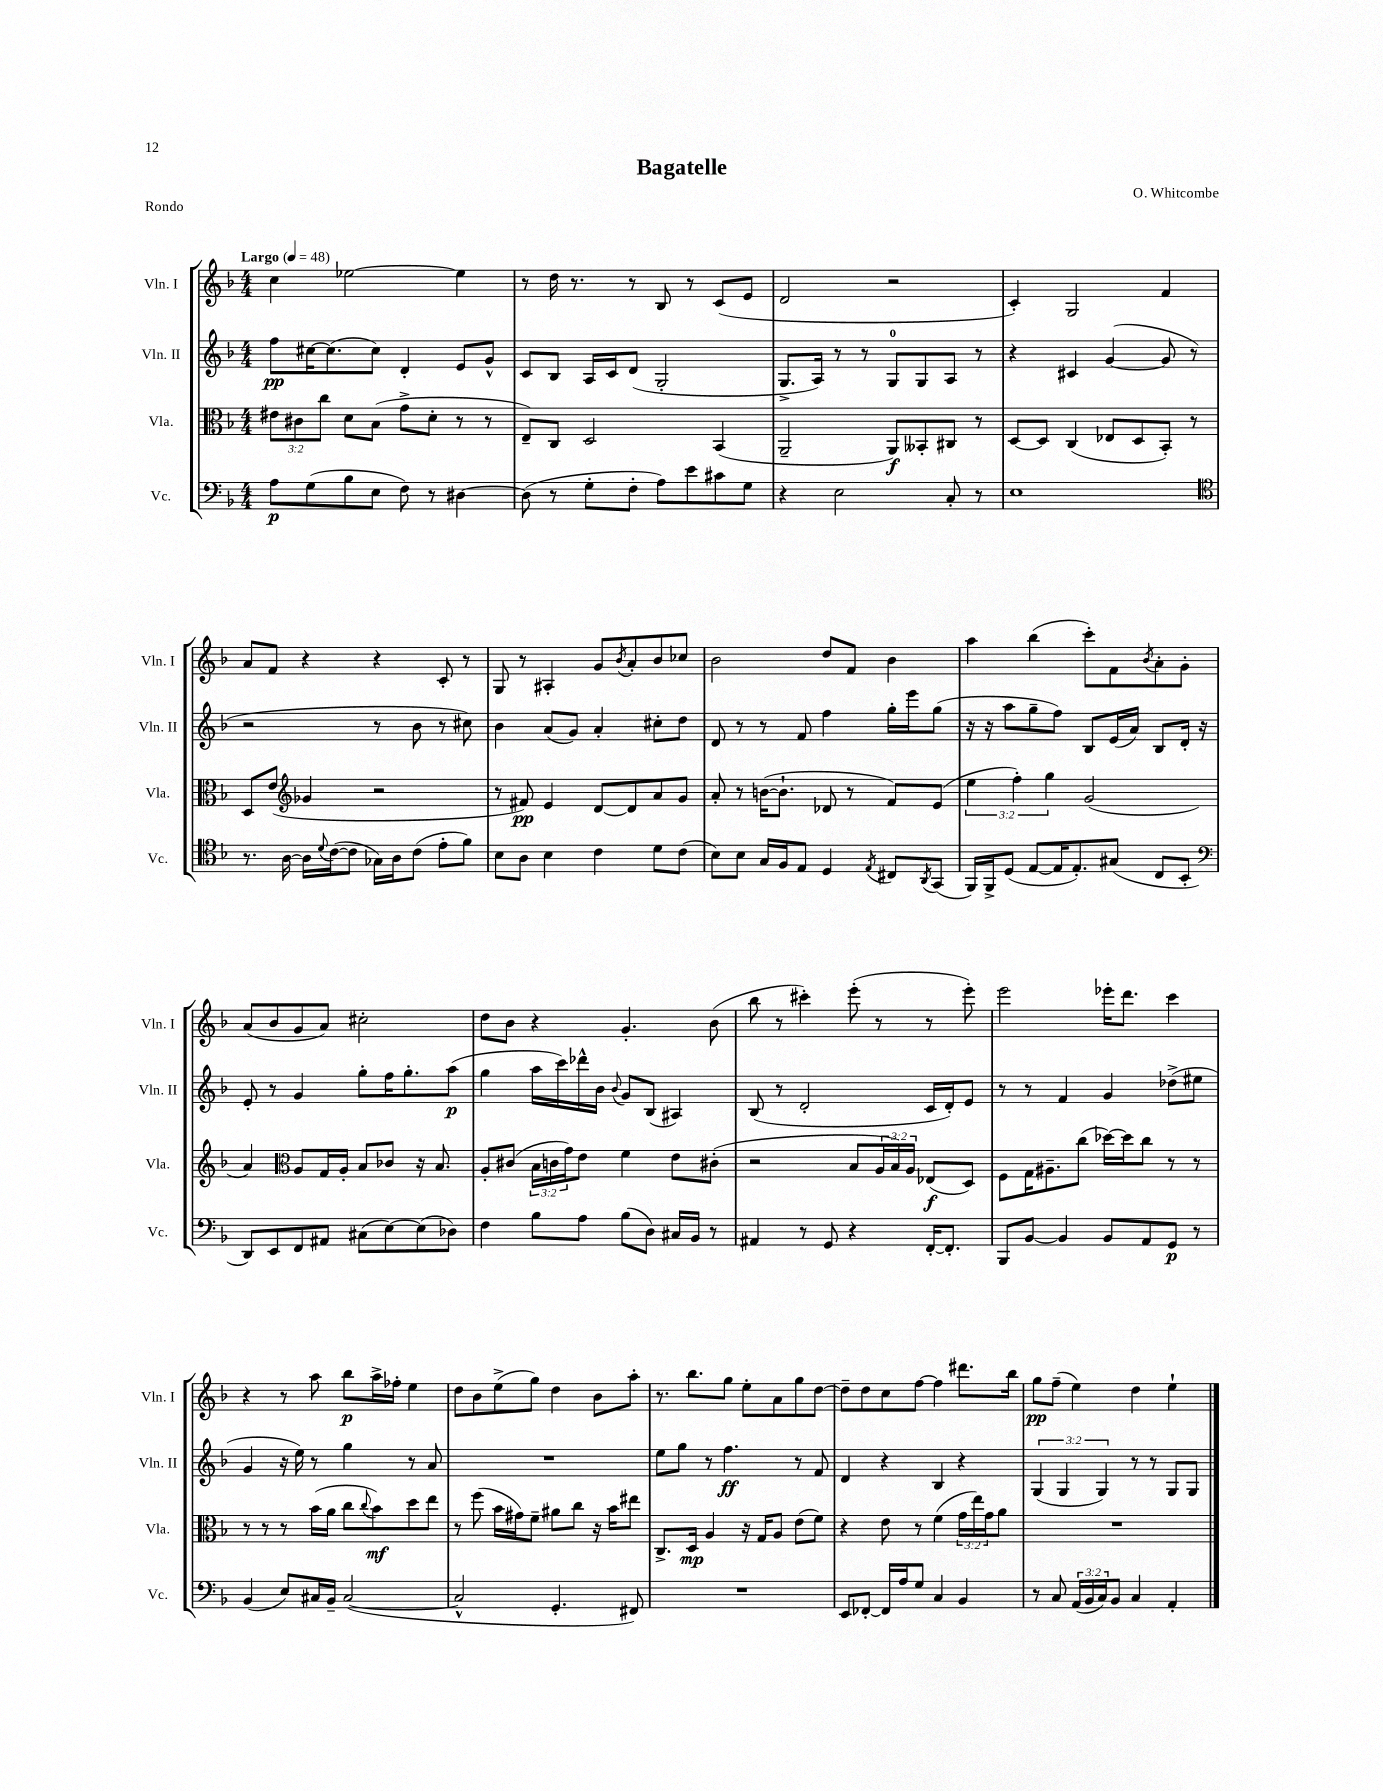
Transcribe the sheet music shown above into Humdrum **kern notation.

**kern	**dynam	**kern	**dynam	**kern	**dynam	**kern	**dynam
*part4	*part4	*part3	*part3	*part2	*part2	*part1	*part1
*staff4	*staff4	*staff3	*staff3	*staff2	*staff2	*staff1	*staff1
*I"Vc.	*	*I"Vla.	*	*I"Vln. II	*	*I"Vln. I	*
*I'Vc.	*	*I'Vla.	*	*I'Vln. II	*	*I'Vln. I	*
*clefF4	*	*clefC3	*	*clefG2	*	*clefG2	*
*k[b-]	*	*k[b-]	*	*k[b-]	*	*k[b-]	*
*M4/4	*	*M4/4	*	*M4/4	*	*M4/4	*
*MM48	*	*MM48	*	*MM48	*	*MM48	*
=1	=1	=1	=1	=1	=1	=1	=1
!	!	!	!	!	!	!LO:TX:a:B:t=Largo	!
8A\L	p	12e#X\L	.	8ff\L	pp	4cc\	.
.	.	12c#X\	.	.	.	.	.
(8G\	.	.	.	[16cc#X\K	.	.	.
.	.	12cc\J	.	.	.	.	.
.	.	.	.	(8.cc#\]	.	.	.
8B-\	.	8d\L	.	.	.	[2ee-X\	.
8E\J	.	(8B-\J	.	8cc#\J)	.	.	.
8F\)	.	8g^\L	.	4d'/	.	.	.
8r	.	8d'\J	.	.	.	.	.
[4D#X\	.	8r	.	8e/L	.	4ee-\]	.
.	.	8r	.	8g^^/J	.	.	.
=2	=2	=2	=2	=2	=2	=2	=2
(8D#\]	.	8E~/L)	.	8c/L	.	8r	.
8r	.	8C/J	.	8B-/J	.	16dd\	.
.	.	.	.	.	.	8.r	.
8G'\L	.	2D/	.	16A/LL	.	.	.
.	.	.	.	16c/J	.	.	.
8F'\J	.	.	.	(8d/J	.	8r	.
8A\L)	.	.	.	2G'/	.	8B-/	.
8e\	.	.	.	.	.	8r	.
8c#X\	.	(4BB-/	.	.	.	(8c/L	.
8G\J	.	.	.	.	.	8e/J	.
=3	=3	=3	=3	=3	=3	=3	=3
4r	.	2AA~/	.	8.G^/L	.	2d/	.
.	.	.	.	16A/Jk)	.	.	.
2E\	.	.	.	8r	.	.	.
.	.	.	.	8r	.	.	.
.	.	8AA/L)	f	8G/L	.	2r	.
.	.	8BB--X'/	.	8G/	.	.	.
8C'/	.	8C#X/J	.	8A/J	.	.	.
8r	.	8r	.	8r	.	.	.
=4	=4	=4	=4	=4	=4	=4	=4
1E	.	[8D/L	.	4r	.	4c'/)	.
.	.	8D/J]	.	.	.	.	.
.	.	(4C/	.	4c#X/	.	2G/	.
.	.	8E-X/L	.	([4g/	.	.	.
.	.	8D/	.	.	.	.	.
.	.	8BB-'/J)	.	8g/]	.	4f/	.
.	.	8r	.	8r	.	.	.
!!LO:LB:g=z
=5	=5	=5	=5	=5	=5	=5	=5
*clefC4	*	*	*	*	*	*	*
8.r	.	8D/L	.	2r	.	8a/L	.
.	.	(8e/J	.	.	.	8f/J	.
[16A\	.	.	.	.	.	.	.
*	*	*clefG2	*	*	*	*	*
16A\LL]	.	4g-X/	.	.	.	4r	.
8qqd/	.	.	.	.	.	.	.
([16c\J	.	.	.	.	.	.	.
8c\J]	.	.	.	.	.	.	.
16G-X\LL)	.	2r	.	8r	.	4r	.
16A\J	.	.	.	.	.	.	.
(8c\J	.	.	.	8b-\	.	.	.
8e'\L	.	.	.	8r	.	8c'/	.
8f\J)	.	.	.	8cc#X\)	.	8r	.
=6	=6	=6	=6	=6	=6	=6	=6
8B-\L	.	8r	.	4b-\	.	8G/	.
8A\J	.	8f#X/)	pp	.	.	8r	.
4B-\	.	4e/	.	(8a/L	.	4A#X'/	.
.	.	.	.	8g/J)	.	.	.
4c\	.	[8d/L	.	4a'/	.	8g/L	.
.	.	.	.	.	.	8qb-/	.
.	.	8d/]	.	.	.	8a'/	.
8d\L	.	8a/	.	8cc#X'\L	.	8b-/	.
(8c\J	.	8g/J	.	8dd\J	.	8cc-X/J	.
=7	=7	=7	=7	=7	=7	=7	=7
8B-\L)	.	8a'/	.	8d/	.	2b-\	.
8B-\J	.	8r	.	8r	.	.	.
16G/LL	.	([16bn\KL	.	8r	.	.	.
16F/J	.	8.b`\J]	.	.	.	.	.
8E/J	.	.	.	8f/	.	.	.
4D/	.	8d-X/	.	4ff\	.	8dd/L	.
.	.	8r	.	.	.	8f/J	.
8qE/	.	.	.	.	.	.	.
8C#X/L	.	8f/L)	.	16gg'\LL	.	4b-\	.
.	.	.	.	16eee\J	.	.	.
8qAA/	.	.	.	.	.	.	.
(8GG/J	.	(8e/J	.	(8gg\J	.	.	.
=8	=8	=8	=8	=8	=8	=8	=8
16FF/LL)	.	6ee\	.	16r	.	4aa\	.
16FF^/J	.	.	.	16r	.	.	.
(8D/J	.	.	.	8aa\L	.	.	.
.	.	6ff'\)	.	.	.	.	.
[8E/L	.	.	.	8gg~\	.	(4bb-\	.
.	.	6gg\	.	.	.	.	.
16E/K]	.	.	.	8ff\J)	.	.	.
8.E'/)	.	.	.	.	.	.	.
.	.	(2g/	.	8B-/L	.	8ccc'\L)	.
(8G#X/J	.	.	.	(16e/L	.	8f\	.
.	.	.	.	16a/JJ)	.	.	.
.	.	.	.	.	.	8qb-/	.
8C/L	.	.	.	8B-/L	.	8a'\	.
8BB-'/J	.	.	.	16d'/Jk	.	8g'\J	.
.	.	.	.	16r	.	.	.
!!LO:LB:g=z
=9	=9	=9	=9	=9	=9	=9	=9
*clefF4	*	*	*	*	*	*	*
8DD/L)	.	4a/)	.	8e'/	.	(8a/L	.
8EE/	.	.	.	8r	.	8b-/	.
*	*	*clefC3	*	*	*	*	*
8FF/	.	8A/L	.	4g/	.	8g/	.
8AA#X/J	.	16G/L	.	.	.	8a/J)	.
.	.	16A'/JJ	.	.	.	.	.
(8C#X\L	.	8B-/L	.	8gg'\L	.	2cc#X'\	.
[8E\)	.	8c-X/J	.	16ff\K	.	.	.
.	.	.	.	8.gg'\	.	.	.
(8E\]	.	16r	.	.	.	.	.
.	.	8.B-/	.	.	.	.	.
8D-X\J)	.	.	.	(8aa\J	p	.	.
=10	=10	=10	=10	=10	=10	=10	=10
4F\	.	8A'/L	.	4gg\	.	8dd\L	.
.	.	(8c#X/J	.	.	.	8b-\J	.
8B-\L	.	24B-\LL	.	16aa\LL	.	4r	.
.	.	24cn\	.	.	.	.	.
.	.	.	.	16ccc\)	.	.	.
.	.	24g\J)	.	.	.	.	.
8A\J	.	8e\J	.	16ddd-X^^\	.	.	.
.	.	.	.	16b-\JJ	.	.	.
.	.	.	.	8qqb-/	.	.	.
(8B-\L	.	4f\	.	8g/L	.	4.g'/	.
8D\J)	.	.	.	(8B-/J	.	.	.
16C#X/LL	.	8e\L	.	4A#X/)	.	.	.
16BB-/JJ	.	.	.	.	.	.	.
8r	.	(8c#X'\J	.	.	.	(8b-\	.
=11	=11	=11	=11	=11	=11	=11	=11
4AA#X/	.	2r	.	(8B-/	.	8bb-\	.
.	.	.	.	8r	.	8r	.
8r	.	.	.	2d'/	.	4ccc#X'\)	.
8GG/	.	.	.	.	.	.	.
4r	.	8B-/L	.	.	.	(8eee'\	.
.	.	24A/L	.	.	.	8r	.
.	.	24B-/)	.	.	.	.	.
.	.	24A/JJ	.	.	.	.	.
[16FF'/KL	.	(8E-X/L	f	16c/LL	.	8r	.
8.FF'/J]	.	.	.	16d'/J)	.	.	.
.	.	8D/J)	.	8e/J	.	8eee'\)	.
=12	=12	=12	=12	=12	=12	=12	=12
8BBB-/L	.	8F\L	.	8r	.	2eee\	.
[8BB-/J	.	16G\K	.	8r	.	.	.
.	.	8.A#X~\	.	.	.	.	.
4BB-/]	.	.	.	4f/	.	.	.
.	.	(8cc\J	.	.	.	.	.
8BB-/L	.	[16dd-X\LL)	.	4g/	.	16eee-X'\KL	.
.	.	16dd-\J]	.	.	.	8.ddd\J	.
8AA/	.	8cc\J	.	.	.	.	.
8GG/J	p	8r	.	(8dd-X^\L	.	4ccc\	.
8r	.	8r	.	8ee#X\J	.	.	.
!!LO:LB:g=z
=13	=13	=13	=13	=13	=13	=13	=13
(4BB-/	.	8r	.	4g/	.	4r	.
.	.	8r	.	.	.	.	.
8E/L)	.	8r	.	16r	.	8r	.
.	.	.	.	16ee\)	.	.	.
16C#X/L	.	(16b-\LL	.	8r	.	8aa\	.
16BB-~/JJ	.	16a\JJ	.	.	.	.	.
([2C#/	.	8cc\L	.	4gg\	.	8bb-\L	p
.	.	8qqcc/	.	.	.	.	.
.	.	8b-\)	mf	.	.	16aa^\L	.
.	.	.	.	.	.	16ff-X'\JJ	.
.	.	8dd\	.	8r	.	4ee\	.
.	.	8ee\J	.	8a/	.	.	.
=14	=14	=14	=14	=14	=14	=14	=14
2C#^^/]	.	8r	.	1r	.	8dd\L	.
.	.	(8ff\	.	.	.	8b-\	.
.	.	16b-\LL	.	.	.	(8ee^\	.
.	.	16g#X\J)	.	.	.	.	.
.	.	8f~\J	.	.	.	8gg\J)	.
4.GG'/	.	8a#X\L	.	.	.	4dd\	.
.	.	8cc\J	.	.	.	.	.
.	.	16r	.	.	.	8b-\L	.
.	.	16b-\KL	.	.	.	.	.
8FF#X/)	.	8ee#X\J	.	.	.	8aa'\J	.
=15	=15	=15	=15	=15	=15	=15	=15
1r	.	8.C^/L	.	8ee\L	.	8.r	.
.	.	.	.	8gg\J	.	.	.
.	.	16D/Jk	mp	.	.	8.bb-\L	.
.	.	4A/	.	8r	.	.	.
.	.	.	.	4.ff\	ff	8gg\J	.
.	.	16r	.	.	.	8ee'\L	.
.	.	16G/KL	.	.	.	.	.
.	.	8A/J	.	.	.	8a\	.
.	.	(8e\L	.	8r	.	8gg\	.
.	.	8f\J)	.	8f/	.	[8dd\J	.
=16	=16	=16	=16	=16	=16	=16	=16
8EE/L	.	4r	.	4d/	.	8dd~\L]	.
[8FF-X'/J	.	.	.	.	.	8dd\	.
16FF-/LL]	.	8e\	.	4r	.	8cc\	.
16A/J	.	.	.	.	.	.	.
8G/J	.	8r	.	.	.	[8ff\J	.
4C/	.	(4f\	.	4B-/	.	4ff\]	.
4BB-/	.	24g\LL	.	4r	.	8.ddd#X\L	.
.	.	24ee\)	.	.	.	.	.
.	.	24g\J	.	.	.	.	.
.	.	8a\J	.	.	.	.	.
.	.	.	.	.	.	16bb-\Jk	.
=17	=17	=17	=17	=17	=17	=17	=17
8r	.	1r	.	(6G/	.	8gg\L	pp
8C/	.	.	.	.	.	(8ff~\J	.
.	.	.	.	6G/	.	.	.
(24AA/LL	.	.	.	.	.	4ee\)	.
24BB-/	.	.	.	.	.	.	.
24C/J)	.	.	.	6G/)	.	.	.
8BB-/J	.	.	.	.	.	.	.
4C/	.	.	.	8r	.	4dd\	.
.	.	.	.	8r	.	.	.
4AA'/	.	.	.	8G/L	.	4ee`\	.
.	.	.	.	8G/J	.	.	.
==	==	==	==	==	==	==	==
*-	*-	*-	*-	*-	*-	*-	*-
